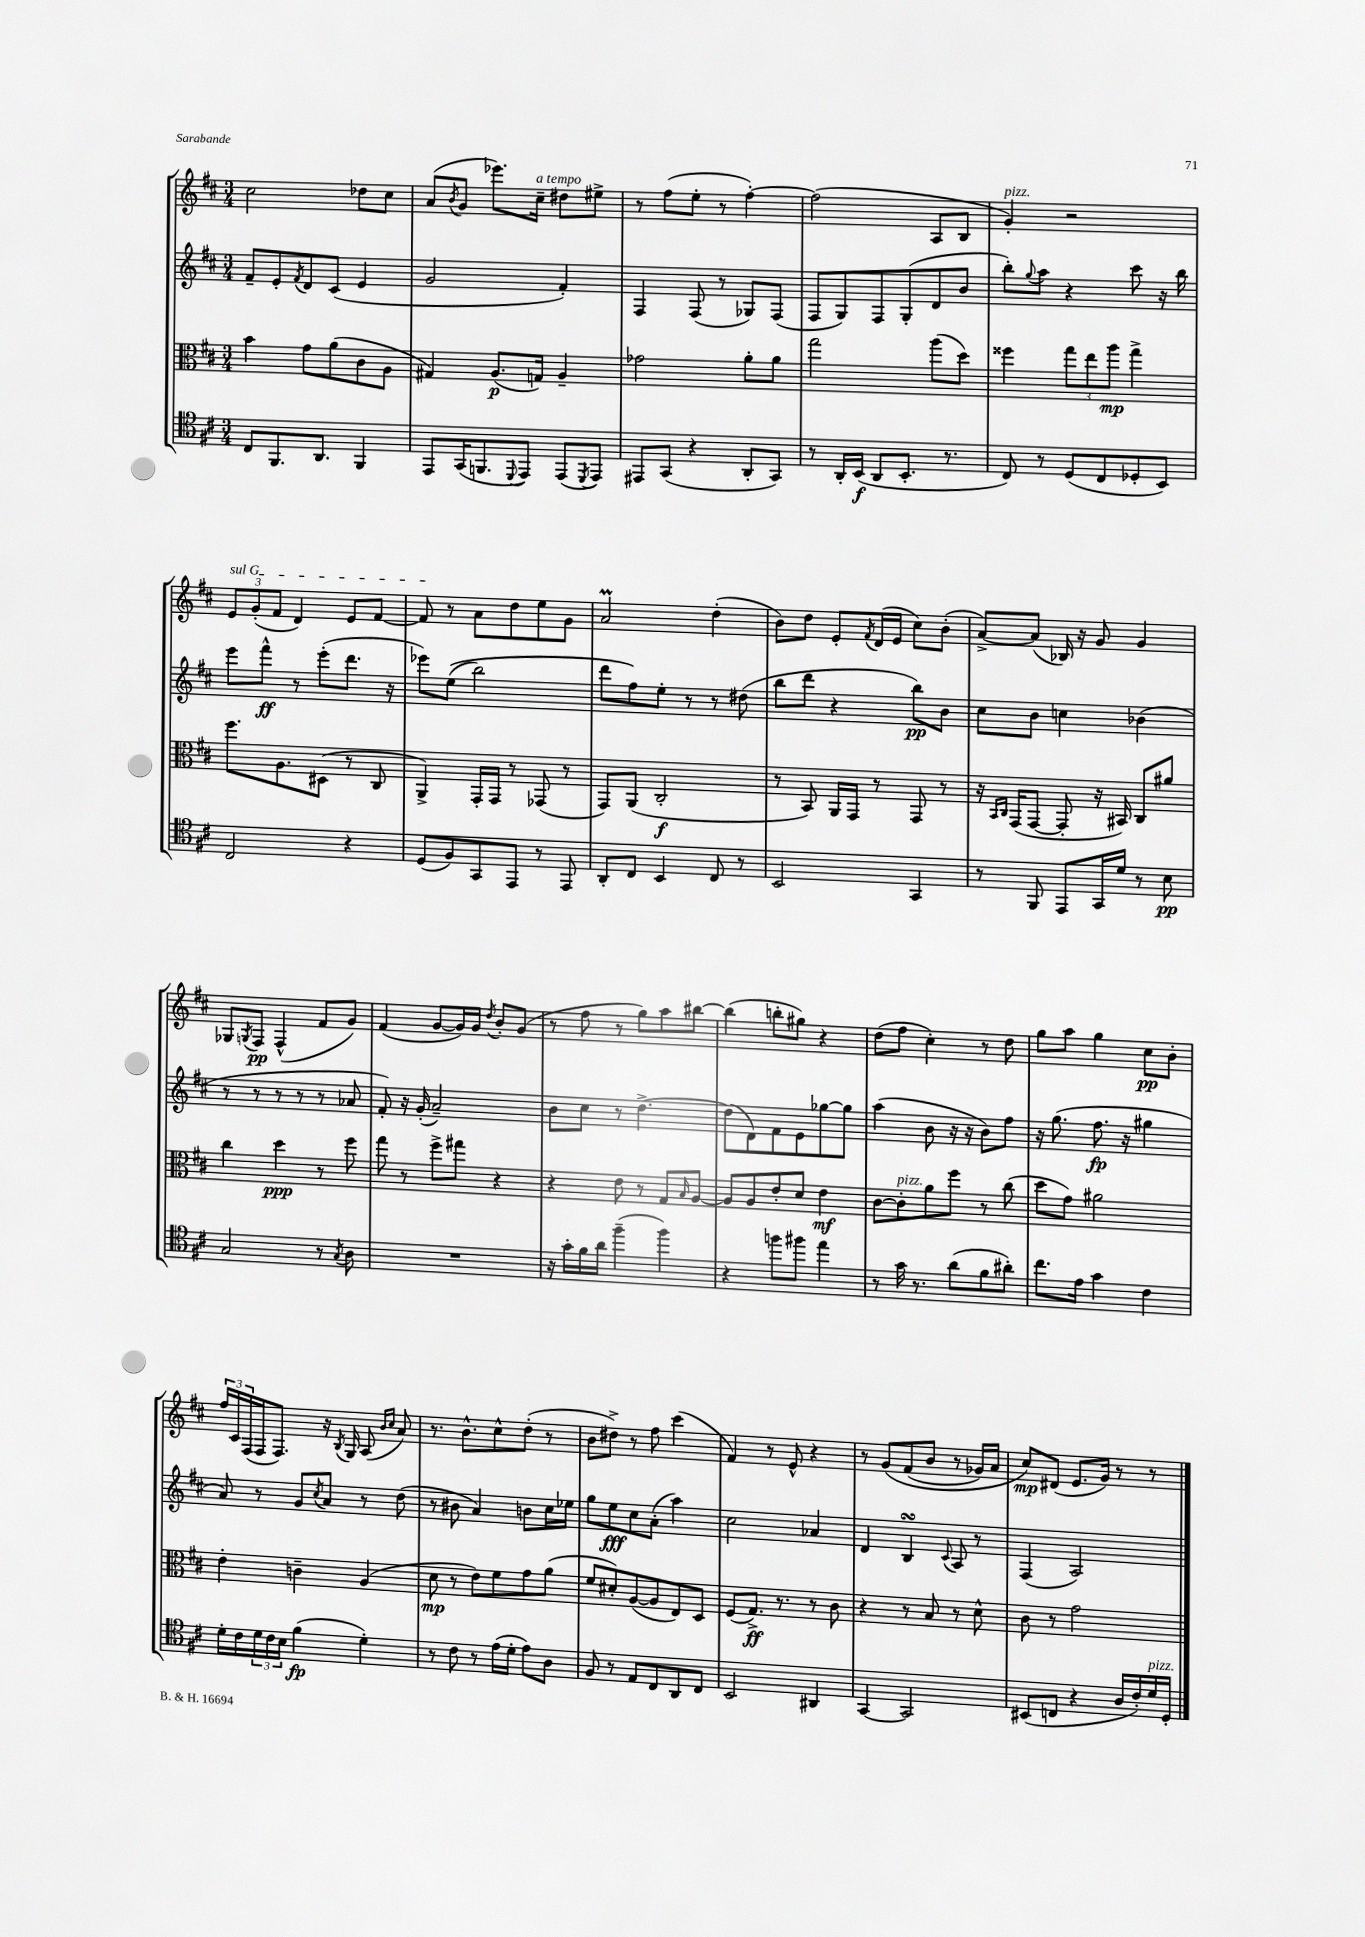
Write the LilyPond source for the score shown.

<<
\new StaffGroup <<
\new Staff = "s0" {
    \clef treble \key d \major \numericTimeSignature \time 3/4
    cis''2 des''8 cis''8 |
    a'8( \acciaccatura { b'8 } g'8 ees'''8.) cis''16--^\markup { \italic "a tempo" } dis''8 eis''8-> |
    r8 fis''8( e''8-. r8 fis''4~-.) |
    fis''2( a8 b8 |
    g'4-.^\markup { \italic "pizz." }) r2 |
    \tuplet 3/2 { \once \override TextSpanner.bound-details.left.text = \markup { \italic "sul G" } e'8\startTextSpan g'8-.( fis'8 } d'4) e'8 fis'8~ |
    fis'8\stopTextSpan r8 a'8 d''8 e''8 g'8 |
    a'2\prall d''4-.( |
    b'8) d''8 e'8-. \acciaccatura { fis'8 } d'16( e'16 cis''8) b'8-.( |
    a'8~->) a'8( bes16) r16 g'8 g'4 |
    ges8 \acciaccatura { g8 } fis8\pp fis4-^( fis'8 g'8) |
    fis'4( g'8~ g'16) g'16 \acciaccatura { d''8 } b'8-. g'8( |
    r8 fis''8 r8 g''8) a''8 bis''8~ |
    bis''4( b''8-. gis''8) r4 |
    d''8( fis''8 cis''4-.) r8 d''8 |
    g''8 a''8 g''4 cis''8\pp b'8-. |
    \tuplet 3/2 { fis''16 cis'16 fis16( } fis16 fis8.) r16 \acciaccatura { b8 } g16 a8( \grace { b'16 cis''16 } a'8) |
    r8. b'8.-^ cis''8-^ d''8-.( r8 |
    b'8 dis''8->) r8 fis''8 cis'''4( |
    fis'4) r8 e'8-^ r4 |
    r8 g'8\( fis'8( b'8 r8 ges'16) a'16 |
    cis''8\mp\) dis'8( e'8. g'16) r8 r8 \bar "|." |
}
\new Staff = "s1" {
    \clef treble \key d \major \numericTimeSignature \time 3/4
    fis'8-- e'8-. \acciaccatura { fis'8 } d'8 cis'8( e'4 |
    g'2 fis'4-.) |
    fis4 fis8( r8 ges8) fis8( |
    fis8 g8) fis8 g8-.( d'8 b'8 |
    b''8-.) \appoggiatura { g''8 } a''8 r4 cis'''8 r16 b''16 |
    e'''8 fis'''8-^\ff r8 e'''8-.( d'''8. r16 |
    ees'''8) e''8(\( b''2) |
    d'''8 fis''8\) e''8-. r8 r8 dis''8( |
    b''8 d'''8 r4 b''8\pp) b'8 |
    cis''8 b'8 c''4 bes'4( |
    r8 r8 r8 r8 r8 aes'8 |
    fis'8-.) r16 g'16-.( a'2--) |
    b'8 cis''8 r8 d''4.~-> |
    d''8( d'8) fis'8 e'8 ges''8~ ges''8 |
    a''4( b'8 r16 r16 b'8) fis''8 |
    r16 g''8.( fis''8.\fp r16 gis''4 |
    a'8) r8 g'8 \acciaccatura { cis''8 } a'8 r8 d''8( |
    r8 bis'8 a'4) b'8 cis''16 ees''16 |
    g''8 e''8\fff cis''8 a'8-.( a''4) |
    cis''2 aes'4 |
    d'4 b4\turn \appoggiatura { cis'8 } a8 r8 |
    fis4( a2) \bar "|." |
}
\new Staff = "s2" {
    \clef alto \key d \major \numericTimeSignature \time 3/4
    b'4 g'8 a'8( cis'8 a8 |
    gis4) a8.\p( g16) a4-- |
    ges'2 a'8-. a'8 |
    g''2 a''8( d''8) |
    fisis''4 \tuplet 3/2 { g''8 e''8 a''8\mp } g''4-> |
    fis''8. a8. dis8( r8 cis8 |
    a,4->) g,16-. g,16 r8 ges,8( r8 |
    g,8) a,8( cis2-.\f |
    r8 b,8) a,16 g,16 r8 g,8 r8 |
    r16 \grace { b,16 cis16 } g,16( g,8~ g,8-. r16 bis,16) cis8 ais'8 |
    cis''4 d''4\ppp r8 fis''8 |
    g''8 r8 fis''8-> gis''8 r4 |
    r4 e'8 r8 g8 \grace { b16 } a8~ |
    a8 a8 e'8-. d'8 e'4\mf |
    cis'8~ cis'8-.^\markup { \italic "pizz." } a'8 fis''8 r8 cis''8( |
    d''8 g'8) ais'2 |
    e'4-. c'4-- a4( |
    d'8\mp r8 e'8) fis'8 g'8 a'8( |
    fis'8 dis'8-.) a8~( a8 e8) d8 |
    fis8( g8.->\ff) r8. r8 cis'8 |
    r4 r8 b8 r8 d'8-^ |
    cis'8 r8 g'2 \bar "|." |
}
\new Staff = "s3" {
    \clef tenor \key d \major \numericTimeSignature \time 3/4
    cis8 fis,8. a,8. fis,4 |
    e,8 g,16( f,8. \appoggiatura { d,8 } e,8) e,8( \acciaccatura { d,8 } e,8) |
    eis,8 g,8( r4 a,8-. g,8) |
    r8 a,16-. b,16\f( a,8 b,8.-. r8. |
    cis8) r8 d8( cis8 des8-. b,8) |
    cis2 r4 |
    d8( fis8) g,8 e,8 r8 e,8 |
    a,8-. cis8 b,4 cis8 r8 |
    b,2 g,4 |
    r8 fis,8 e,8 g,16 d'16 r8 b8\pp |
    g2 r8 \acciaccatura { g8 } a8 |
    R2. |
    r16 g'16-. fis'16 a'16 fis''4--( fis''4) |
    r4 f''8 fis''8 e''4 |
    r8 g'16 r8. a'8( fis'8 ais'8-.) |
    cis''8. e'16 g'4 cis'4 |
    d'16-. cis'16 \tuplet 3/2 { d'16 cis'16 b16 } fis'4\fp( d'4-.) |
    r8 cis'8 r8 e'16( d'16-. e'8) a8 |
    fis8 r8 e8 cis8 a,8 cis8 |
    b,2 ais,4 |
    g,4~ g,2 |
    bis,8( c8 r4 a16 cis'16-.) d'16^\markup { \italic "pizz." } d16-. \bar "|." |
}
>>
>>
\layout { \context { \Score \remove "Bar_number_engraver" } }
